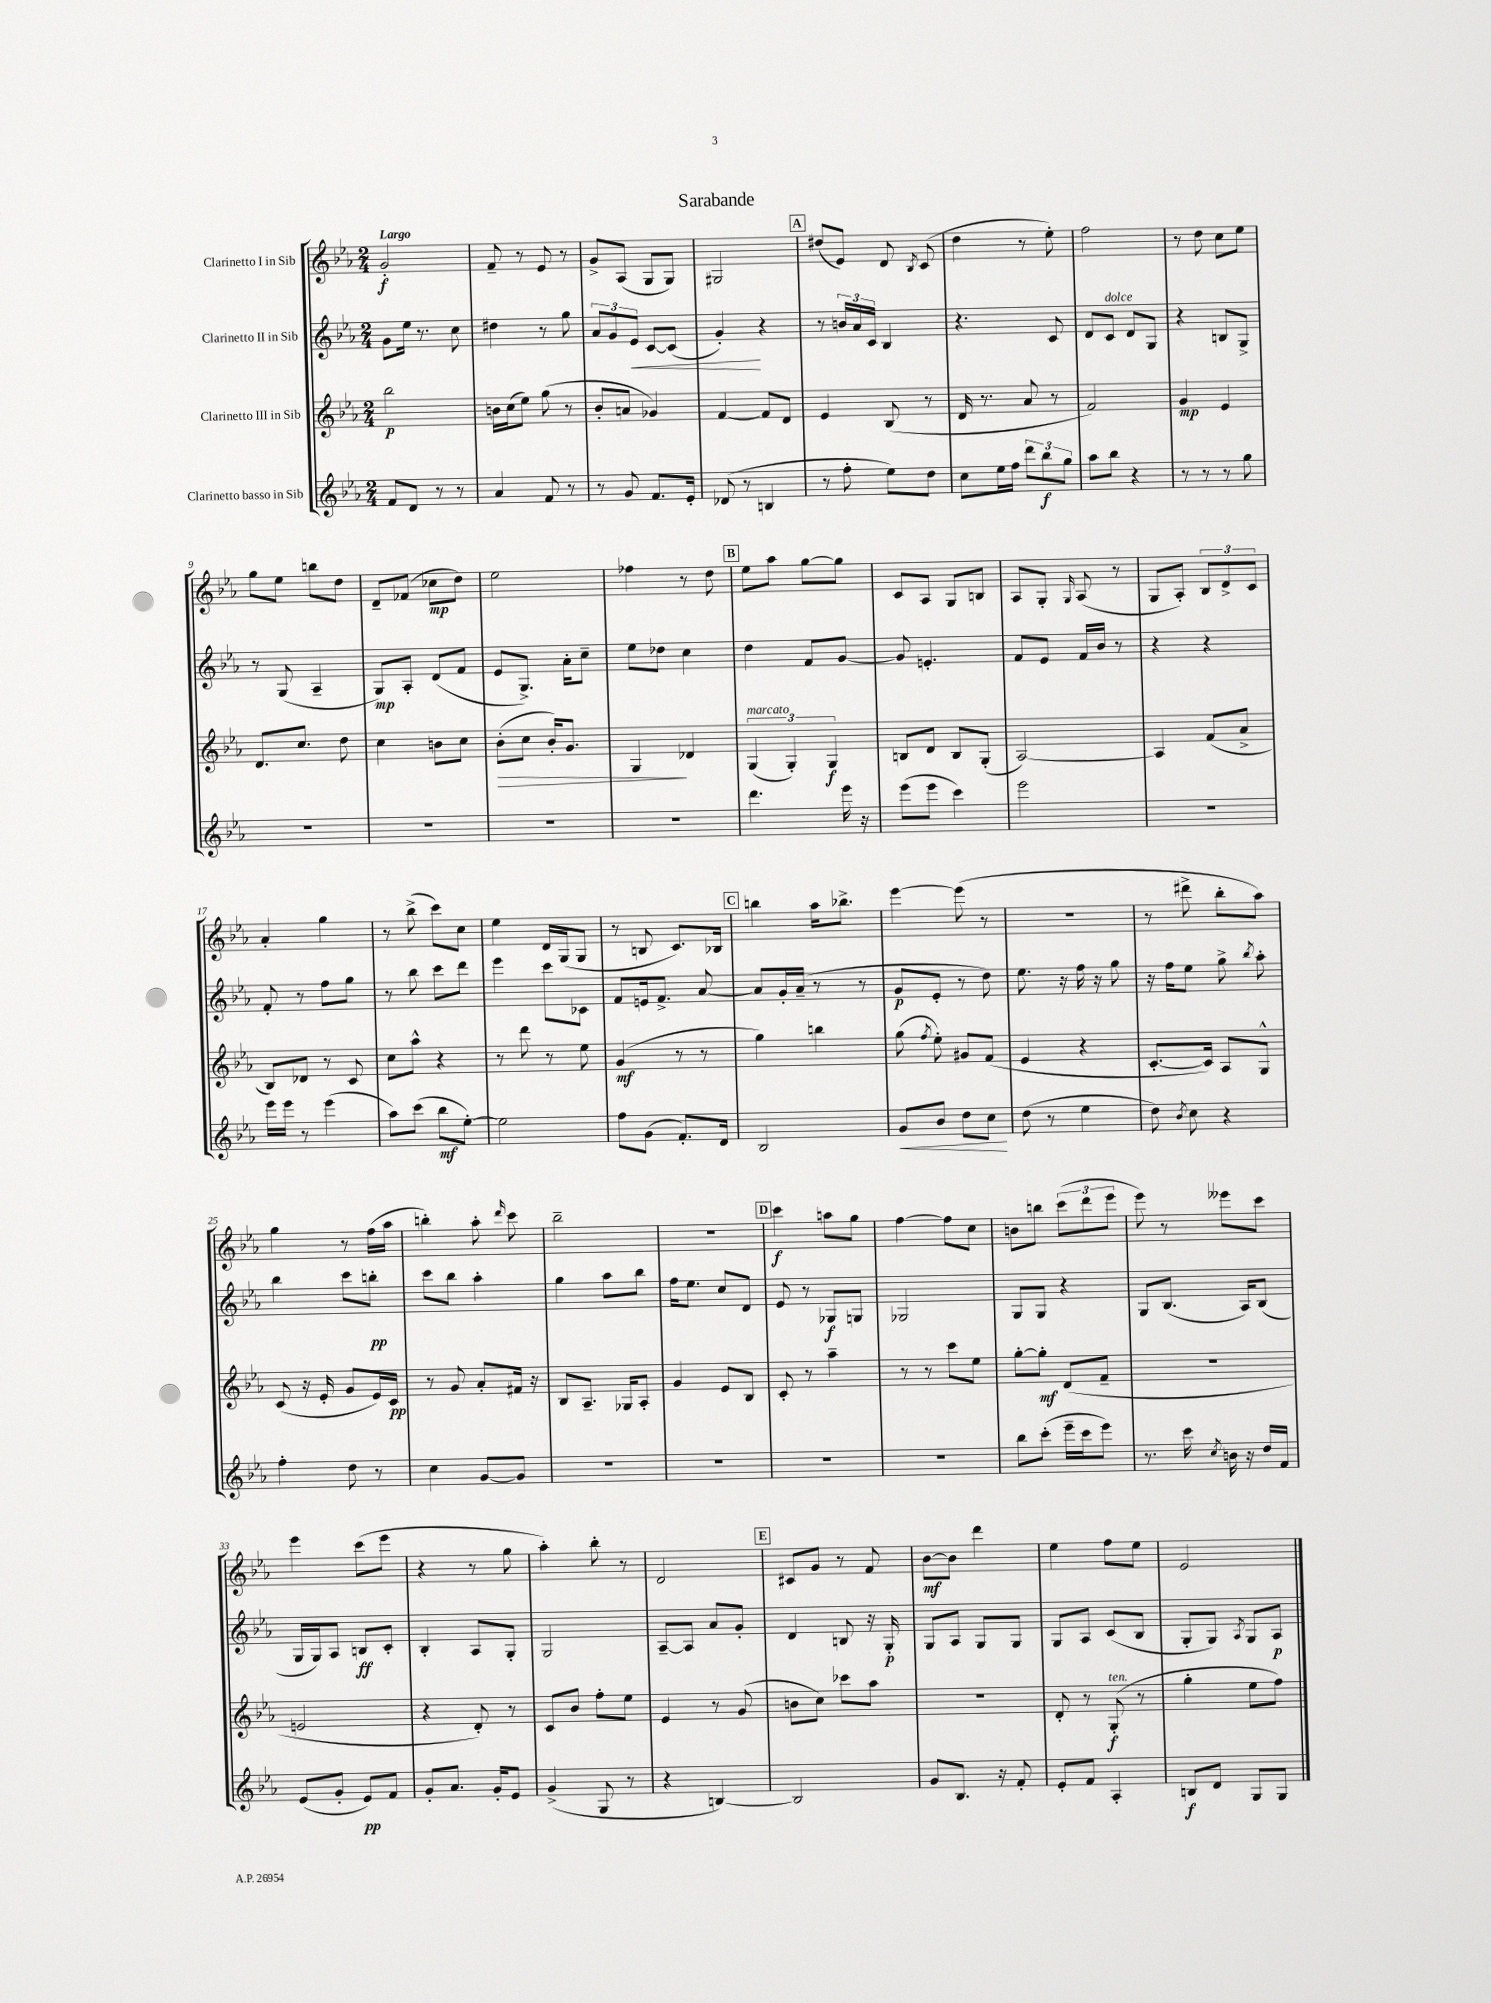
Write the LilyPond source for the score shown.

\header { title = "Sarabande" }
<<
\new StaffGroup <<
\new Staff = "s0" \with { instrumentName = "Clarinetto I in Sib" } {
    \clef treble \key ees \major \numericTimeSignature \time 2/4 \tempo "Largo"
    \autoBeamOff g'2-.\f |
    f'8-- r8 ees'8 r8 |
    g'8[-> aes8]( g8[ g8]) |
    gis2 |
    \mark \markup { \box "A" } dis''8[( ees'8]) d'8 \acciaccatura { bes8 } c'8( |
    d''4 r8 ees''8-.) |
    f''2 |
    r8 d''8 c''8[ ees''8] |
    g''8[ ees''8] b''8[ d''8] |
    d'8[-- fes'8]( ces''8[\mp d''8]) |
    ees''2 |
    fes''4 r8 d''8 |
    \mark \markup { \box "B" } ees''8[ aes''8] g''8[~ g''8] |
    c'8[ aes8] g8[ b8] |
    aes8[ g8]-. \grace { g16 } aes8( r8 |
    g8[ aes8]-.) \tuplet 3/2 { bes8[ d'8-> c'8] } |
    aes'4-. g''4 |
    r8 bes''8->( c'''8[) c''8] |
    ees''4 d'16[ g16( g8] |
    r8 b8 c'8.[) bes16] |
    \mark \markup { \box "C" } b''4 aes''16[ bes''8.]-> |
    ees'''4~ ees'''8( r8 |
    R2 |
    r8 dis'''8-> bes''8[-. aes''8]) |
    g''4 r8 f''16[( aes''16] |
    b''4-.) aes''8-. \grace { d'''16 } c'''8 |
    bes''2-- |
    R2 |
    \mark \markup { \box "D" } c'''4\f a''8[ g''8] |
    f''4~ f''8[ c''8] |
    b'8[ b''8] \tuplet 3/2 { c'''8[( d'''8 ees'''8] } |
    ees'''8) r8 eeses'''8[ c'''8] |
    ees'''4 c'''8[( ees'''8] |
    r4 r8 g''8 |
    aes''4-.) bes''8-. r8 |
    d'2 |
    \mark \markup { \box "E" } cis'8[ g'8] r8 f'8 |
    bes'8[~\mf bes'8] d'''4 |
    ees''4 f''8[ ees''8] |
    ees'2 \bar "|." |
}
\new Staff = "s1" \with { instrumentName = "Clarinetto II in Sib" } {
    \clef treble \key ees \major \numericTimeSignature \time 2/4
    \autoBeamOff g'8[ ees''16] r8. c''8 |
    dis''4 r8 g''8 |
    \tuplet 3/2 { aes'8[ g'8 ees'8]\< } c'8[~ c'8]( |
    g'4-.\!) r4 |
    \mark \markup { \box "A" } r8 \tuplet 3/2 { b'16[ aes'16 c'16] } bes4 |
    r4. c'8 |
    d'8[ c'8]^\markup { \italic "dolce" } d'8[ g8] |
    r4 b8[ g8]-> |
    r8 g8( aes4-- |
    g8[\mp) aes8]-. d'8[( f'8] |
    ees'8[ g8.]->) aes'16[-. c''8]-- |
    ees''8[ des''8] c''4 |
    \mark \markup { \box "B" } d''4 f'8[ g'8]~ |
    g'8 e'4.-. |
    f'8[ ees'8] f'16[ bes'16] r8 |
    r4 r4 |
    f'8-. r8 f''8[ g''8] |
    r8 bes''8 c'''8[ d'''8] |
    ees'''4 c'''8[ ces'8] |
    f'8[ e'16 f'8.]-> aes'8~ |
    \mark \markup { \box "C" } aes'8[ g'16-. aes'16]--( r8 r8 |
    g'8[\p ees'8]-. r8 d''8) |
    ees''8. r16 f''16 r16 g''8 |
    r16 f''16[ ees''8] g''8-> \acciaccatura { bes''8 } aes''8-. |
    bes''4 c'''8[ b''8]-.\pp |
    c'''8[ bes''8] aes''4-. |
    g''4 aes''8[ bes''8] |
    f''16[ ees''8.] c''8[ d'8] |
    \mark \markup { \box "D" } ees'8 r8 ges8[\f g8] |
    ges2 |
    g8[ g8] r4 |
    g8[ bes8.]( aes16[) bes8]( |
    g16[ g16) aes8] b8[\ff c'8]-. |
    bes4-. aes8[ g8]-. |
    g2 |
    aes8[~-- aes8] aes'8[ g'8]-. |
    \mark \markup { \box "E" } d'4 b8 r16 g16-.\p |
    g8[ aes8] g8[ g8] |
    g8[ aes8] c'8[( bes8] |
    g8[-. g8]) \acciaccatura { aes8 } g8[ aes8]\p \bar "|." |
}
\new Staff = "s2" \with { instrumentName = "Clarinetto III in Sib" } {
    \clef treble \key ees \major \numericTimeSignature \time 2/4
    \autoBeamOff bes''2\p |
    b'16[ c''16( ees''8]) g''8( r8 |
    bes'8[-. a'8] ges'4) |
    f'4~ f'8[ d'8] |
    \mark \markup { \box "A" } ees'4 bes8( r8 |
    d'16 r8. aes'8 r8 |
    f'2) |
    g'4\mp ees'4 |
    d'8.[ c''8.] d''8 |
    c''4 b'8[ c''8] |
    bes'8[-.\>( c''8] bes'16[-.) g'8.] |
    g4\! des'4 |
    \mark \markup { \box "B" } \tuplet 3/2 { g4^\markup { \italic "marcato" }( g4-.) g4\f } |
    b8[ d'8] b8[ g8]-.( |
    aes2~) |
    aes4 f'8[( aes'8]-> |
    bes8[) des'8] r8 c'8 |
    c''8[ aes''8]-^ r4 |
    r8 d'''8 r8 ees''8 |
    g'4\mf( r8 r8 |
    \mark \markup { \box "C" } g''4) b''4 |
    g''8( \acciaccatura { f''8 } ees''8-.) gis'8[ f'8]( |
    ees'4 r4 |
    c'8.[~-. c'16]) aes8[ g8]-^ |
    c'8( r16 ees'16-. g'8[ ees'16) c'16]\pp |
    r8 g'8 aes'8[-. fis'16] r16 |
    bes8[ aes8.]-- ges16[ aes8]-. |
    g'4 ees'8[ bes8] |
    \mark \markup { \box "D" } c'8-. r8 aes''4-- |
    r8 r8 c'''8[ ees''8] |
    g''8[~-. g''8]-.\mf d'8[( f'8]-- |
    r2 |
    e'2 |
    r4 d'8-.) r8 |
    c'8[ bes'8] f''8[-. ees''8] |
    ees'4 r8 g'8( |
    \mark \markup { \box "E" } b'8[ c''8]) ces'''8[ aes''8] |
    R2 |
    d'8-. r8 g8-.\f^\markup { \italic "ten." }( r8 |
    g''4-. ees''8[ f''8]) \bar "|." |
}
\new Staff = "s3" \with { instrumentName = "Clarinetto basso in Sib" } {
    \clef treble \key ees \major \numericTimeSignature \time 2/4
    \autoBeamOff f'8[ d'8] r8 r8 |
    aes'4 f'8 r8 |
    r8 g'8 f'8.[ ees'16]-. |
    des'8( r8 b4 |
    \mark \markup { \box "A" } r8 f''8-. ees''8[) d''8] |
    c''8[ ees''16 f''16] \tuplet 3/2 { d'''8[ bes''8\f g''8] } |
    aes''8[ bes''8] r4 |
    r8 r8 r8 g''8 |
    R2 |
    R2 |
    R2 |
    R2 |
    \mark \markup { \box "B" } d'''4. ees'''16 r16 |
    ees'''8[( ees'''8] c'''4) |
    ees'''2 |
    r2 |
    ees'''16[ ees'''16] r8 ees'''4( |
    aes''8[) c'''8]( bes''8[\mf ees''8]~-.) |
    ees''2 |
    f''8[ g'8]( f'8.[-.) d'16] |
    \mark \markup { \box "C" } bes2 |
    g'8[\< bes'8] d''8[ c''8]\! |
    d''8( r8 ees''4 |
    d''8) \acciaccatura { bes'8 } c''8 r4 |
    f''4-. d''8 r8 |
    c''4 g'8[~ g'8] |
    R2 |
    R2 |
    \mark \markup { \box "D" } R2 |
    R2 |
    bes''8[ c'''8]-.( ees'''16[-- c'''16 ees'''8]) |
    r8. c'''16 \acciaccatura { c''8 } b'16 r16 d''16[ f'16] |
    ees'8[( g'8]-. ees'8[\pp) f'8] |
    g'8[-. aes'8.] g'16[-. ees'8] |
    g'4->( g8 r8 |
    r4 b4~) |
    \mark \markup { \box "E" } b2 |
    g'8[ bes8.] r16 f'8-. |
    ees'8[-. f'8] aes4-. |
    b8[\f d'8] g8[ g8] \bar "|." |
}
>>
>>
